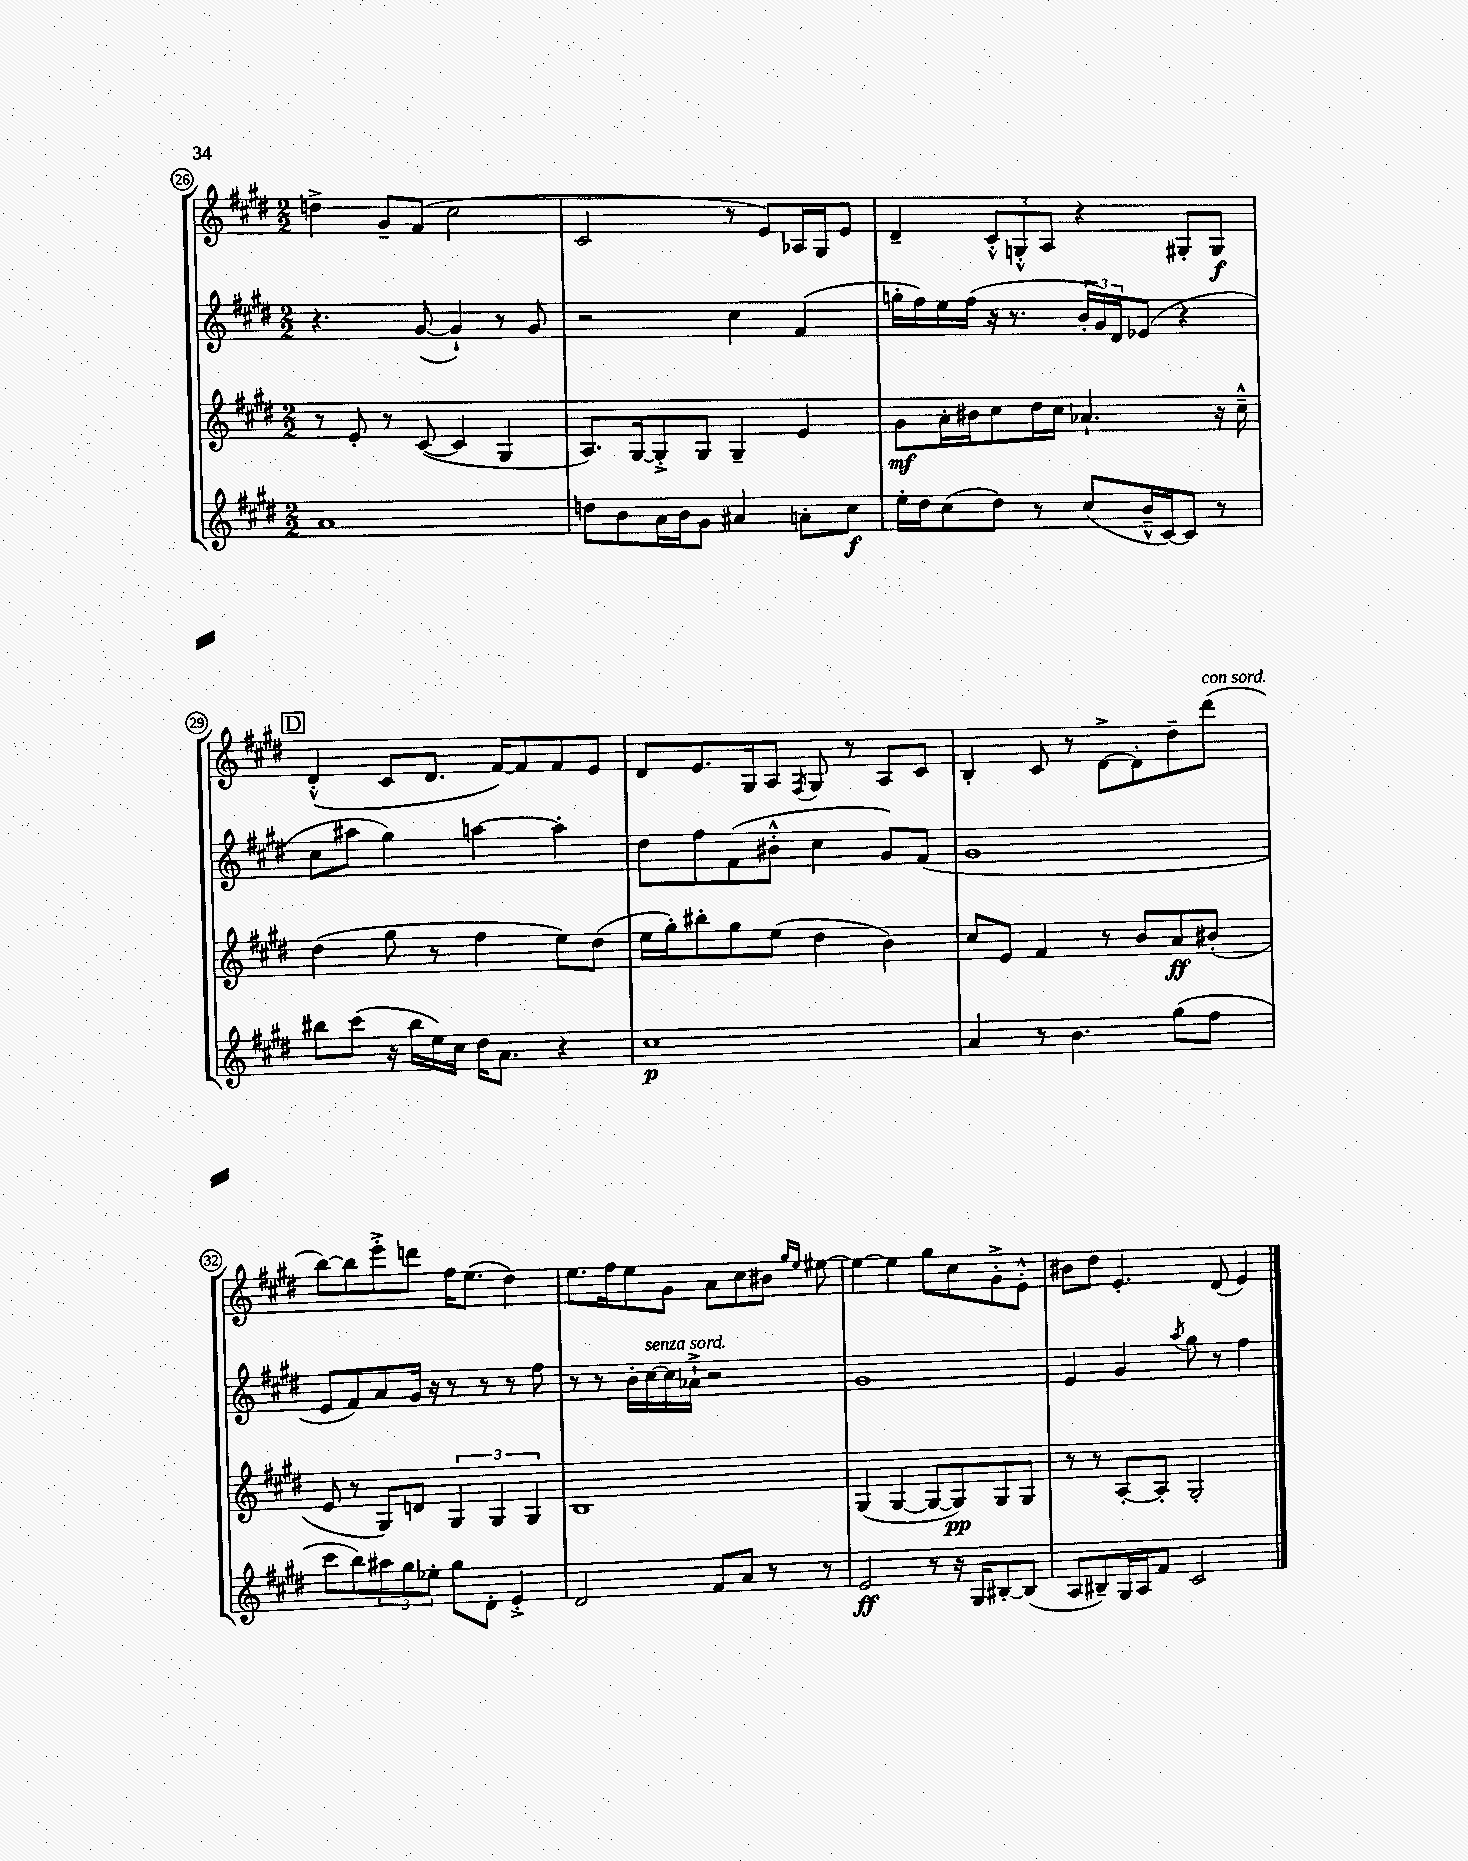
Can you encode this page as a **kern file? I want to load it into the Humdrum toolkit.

**kern	**dynam	**kern	**dynam	**kern	**kern	**dynam
*part4	*part4	*part3	*part3	*part2	*part1	*part1
*staff4	*staff4	*staff3	*staff3	*staff2	*staff1	*staff1
*clefG2	*	*clefG2	*	*clefG2	*clefG2	*
*k[f#c#g#d#]	*	*k[f#c#g#d#]	*	*k[f#c#g#d#]	*k[f#c#g#d#]	*
*M2/2	*	*M2/2	*	*M2/2	*M2/2	*
=26	=26	=26	=26	=26	=26	=26
1a	.	8r	.	4.r	4ddn^\	.
.	.	8e'/	.	.	.	.
.	.	8r	.	.	8g#~/L	.
.	.	([8c#/	.	([8g#/	(8f#/J	.
.	.	4c#/]	.	4g#`/])	2cc#\	.
.	.	4G#/	.	8r	.	.
.	.	.	.	8g#/	.	.
=27	=27	=27	=27	=27	=27	=27
8ddn\L	.	8.A/L)	.	2r	2c#/	.
8b\	.	.	.	.	.	.
.	.	[16G#/k	.	.	.	.
16a\L	.	8G#'^/]	.	.	.	.
16b\J	.	.	.	.	.	.
8g#\J	.	8G#/J	.	.	.	.
4a#X/	.	4G#~/	.	4cc#\	8r	.
.	.	.	.	.	8e/L)	.
8an'\L	.	4e/	.	(4f#/	16A-X/L	.
.	.	.	.	.	16G#/J	.
8cc#\J	f	.	.	.	8e/J	.
=28	=28	=28	=28	=28	=28	=28
16ee'\LL	.	8g#\L	mf	16ggn'\LL	4d#~/	.
16dd#\J	.	.	.	16ff#\)	.	.
(8cc#\	.	16a'\L	.	16ee\	.	.
.	.	16b#X\J	.	(16ff#\JJ	.	.
8dd#\J)	.	8cc#\	.	16r	12c#'^^/L	.
.	.	.	.	8.r	.	.
.	.	.	.	.	12Gn'^^/	.
8r	.	16dd#\L	.	.	.	.
.	.	.	.	.	12A/J	.
.	.	16cc#\JJ	.	.	.	.
(8cc#/L	.	4.a-X`/	.	24b'/LL	4r	.
.	.	.	.	24g#/)	.	.
.	.	.	.	24d#/J	.	.
16b~^^/L	.	.	.	(8e-X/J	.	.
[16c#/J)	.	.	.	.	.	.
8c#/J]	.	.	.	4r	8G#X'/L	.
8r	.	16r	.	.	8G#/J	f
.	.	16cc#~^^\	.	.	.	.
!!LO:LB:g=z
!!LO:REH:place=s1:t=D
=29	=29	=29	=29	=29	=29	=29
8bb#X\L	.	(4dd#\	.	8cc#\L	(4d#'^^/	.
(8ccc#\J	.	.	.	8aa#X\J	.	.
16r	.	8gg#\	.	4gg#\)	8c#/L	.
16bb#\LL	.	.	.	.	.	.
16ee\)	.	8r	.	.	8.d#/J	.
16cc#\JJ	.	.	.	.	.	.
16dd#\KL	.	4ff#\	.	[4aan\	.	.
8.a\J	.	.	.	.	[16f#/KL)	.
.	.	.	.	.	8f#/]	.
4r	.	8ee\L)	.	4aa'\]	8f#/	.
.	.	(8dd#\J	.	.	8e/J	.
=30	=30	=30	=30	=30	=30	=30
1cc#	p	16ee\LL	.	8dd#\L	8d#/L	.
.	.	16gg#'\J)	.	.	.	.
.	.	8bb#X'\	.	8ff#\	8.e/	.
.	.	8gg#\	.	(8f#\	.	.
.	.	.	.	.	16G#/k	.
.	.	(8ee\J	.	8b#X'^^\J	8A/J	.
.	.	.	.	.	8qF#/	.
.	.	4dd#\	.	4cc#\	8G#/	.
.	.	.	.	.	8r	.
.	.	4b\)	.	8g#/L)	8A/L	.
.	.	.	.	(8f#/J	8c#/J	.
=31	=31	=31	=31	=31	=31	=31
4a/	.	8cc#/L	.	1g#	4B'/	.
.	.	8e/J	.	.	.	.
8r	.	4f#/	.	.	8c#/	.
4.b\	.	.	.	.	8r	.
.	.	8r	.	.	[8d#^\L	.
.	.	8b/L	.	.	8d#'\]	.
(8gg#\L	.	8a/	ff	.	8dd#~\	.
!	!	!	!	!	!LO:TX:a:i:t=con sord.	!
8ff#\J	.	(8b#X'/J	.	.	(8ddd#\J	.
!!LO:LB:g=z
=32	=32	=32	=32	=32	=32	=32
8ccc#\L	.	8e/	.	8e/L	[8bb\L)	.
8bb\)	.	8r	.	8f#/)	8bb\]	.
12aa#X\	.	8G#/L)	.	8a/	8eee'^\	.
12gg#\	.	.	.	.	.	.
.	.	8dn/J	.	16g#/Jk	8dddn\J	.
12ee-X'\J	.	.	.	.	.	.
.	.	.	.	16r	.	.
8gg#\L	.	6G#/	.	8r	16ff#\KL	.
.	.	.	.	.	(8.ee\J	.
8d#'\J	.	.	.	8r	.	.
.	.	6G#/	.	.	.	.
4e'^/	.	.	.	8r	4dd#\)	.
.	.	6G#/	.	.	.	.
.	.	.	.	8ff#\	.	.
=33	=33	=33	=33	=33	=33	=33
2d#/	.	1B	.	8r	8.ee\L	.
.	.	.	.	8r	.	.
.	.	.	.	.	16ff#\k	.
.	.	.	.	16b'\LL	8ee\	.
!	!	!	!	!LO:TX:a:i:t=senza sord.	!	!
.	.	.	.	[16cc#\	.	.
.	.	.	.	16cc#\]	8g#\J	.
.	.	.	.	16a-X`^\JJ	.	.
8f#/L	.	.	.	2r	8a\L	.
8a/J	.	.	.	.	8cc#\	.
8r	.	.	.	.	8b#X\J	.
.	.	.	.	.	16qqgg#/LL	.
.	.	.	.	.	16qqee/JJ	.
8r	.	.	.	.	[8ee#X\	.
=34	=34	=34	=34	=34	=34	=34
2e/	ff	(4G#/	.	1g#	4ee#\_	.
.	.	[4G#/	.	.	4ee#\]	.
8r	.	8G#/L_	.	.	8gg#\L	.
16r	.	8G#/])	pp	.	8cc#\	.
16G#/KL	.	.	.	.	.	.
[8B#X'/	.	8G#/	.	.	8g#'^\	.
(8B#/J]	.	8G#/J	.	.	8e'^^\J	.
=35	=35	=35	=35	=35	=35	=35
8A/L	.	8r	.	4e/	8b#X\L	.
8B#X~/)	.	8r	.	.	8dd#\J	.
16G#/L	.	[8A'/L	.	4g#/	4.e'/	.
16A/J	.	.	.	.	.	.
8f#/J	.	8A'/J]	.	.	.	.
.	.	.	.	8qaa/	.	.
2c#/	.	2G#'/	.	8gg#\	.	.
.	.	.	.	8r	(8d#/	.
.	.	.	.	4ff#\	4e/)	.
==	==	==	==	==	==	==
*-	*-	*-	*-	*-	*-	*-
